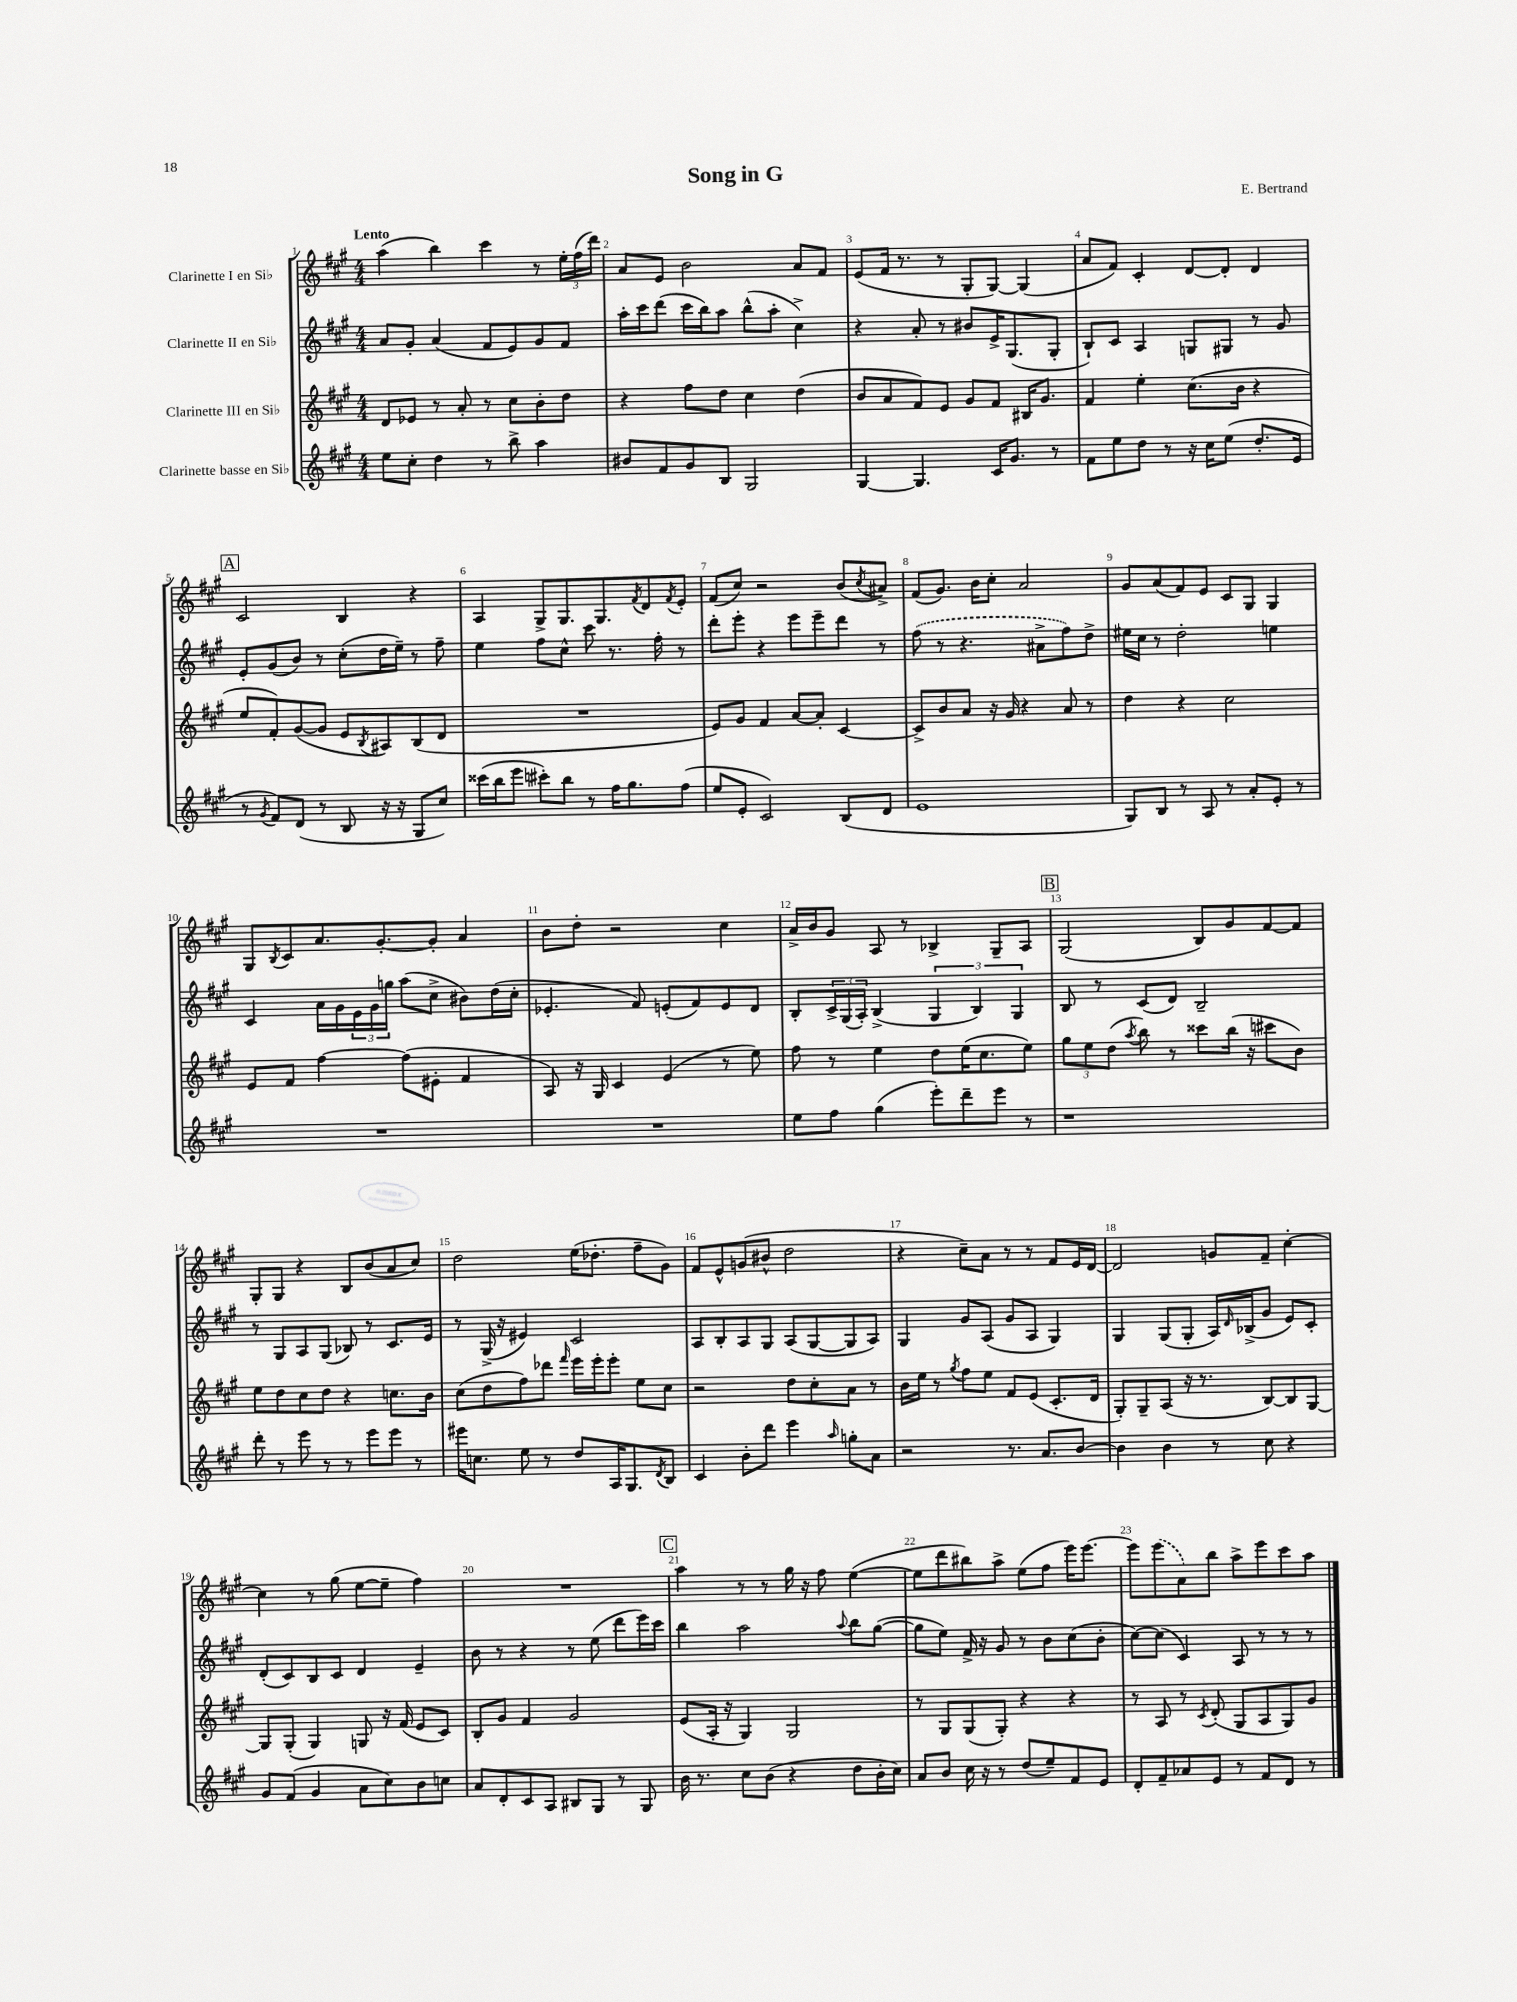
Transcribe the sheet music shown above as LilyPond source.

\header { title = "Song in G" composer = "E. Bertrand" }
<<
\new StaffGroup <<
\new Staff = "s0" \with { instrumentName = "Clarinette I en Sib" } {
    \clef treble \key a \major \numericTimeSignature \time 4/4 \tempo "Lento"
    a''4( b''4) cis'''4 r8 \tuplet 3/2 { e''16-. fis''16( d'''16) } |
    a'8 e'8 b'2 a'8 fis'8 |
    e'8( fis'16 r8. r8 gis8-. gis8~) gis4( |
    a'8 fis'8) cis'4-. d'8~ d'8-. d'4 |
    \mark \markup { \box "A" } cis'2 b4 r4 |
    a4 gis8-> gis8. gis8. \acciaccatura { fis'8 } d'8 \acciaccatura { fis'8 } e'8-. |
    fis'8( cis''8) r2 b'8( \acciaccatura { cis''8 } ais'8->) |
    fis'8( gis'8.) b'16 cis''8-. a'2 |
    gis'8 a'8( fis'8) e'8 cis'8 gis8 gis4 |
    gis8 \acciaccatura { b8 } cis'8 a'8. gis'8.~-. gis'8-. a'4 |
    b'8 d''8-. r2 cis''4 |
    a'16-> b'16 gis'8 a8 r8 bes4-> gis8-- a8 |
    \mark \markup { \box "B" } gis2( b8) gis'8 fis'8~ fis'8 |
    gis8-. gis8 r4 b8 b'8( a'8 cis''8) |
    d''2 e''16( des''8.-. fis''8-- gis'8) |
    fis'8 e'8-^ g'8( bis'8-^ d''2 |
    r4 cis''8--) a'8 r8 r8 fis'8 e'16 d'16~ |
    d'2 g'8 fis'8-- cis''4~-. |
    cis''4 r8 gis''8( e''8~ e''8-- fis''4) |
    R1 |
    \mark \markup { \box "C" } a''4 r8 r8 gis''16 r16 fis''8 e''4~( |
    e''8 d'''8 bis''8) a''8-> e''8( fis''8 e'''16) e'''8.~ |
    e'''8 \once \slurDashed e'''8( a'8) b''8 a''8-> e'''8 cis'''8 a''8 \bar "|." |
}
\new Staff = "s1" \with { instrumentName = "Clarinette II en Sib" } {
    \clef treble \key a \major \numericTimeSignature \time 4/4
    a'8 gis'8-. a'4( fis'8 e'8) gis'8 fis'8 |
    a''16-. cis'''16 d'''8( cis'''16 b''16) a''8 b''8-^( a''8-. cis''4->) |
    r4 a'8-. r8 bis'8 e'16-> gis8.( gis8-. |
    b8-!) cis'8 a4 g8 gis8 r8 gis'8 |
    \mark \markup { \box "A" } e'8-. gis'8( b'8) r8 cis''8-.( d''16 e''16--) r8 fis''8-- |
    e''4 fis''8 cis''8-^ cis'''8 r8. fis''16-. r8 |
    d'''8-. e'''8-. r4 e'''8 e'''8-- d'''8 r8 |
    \once \slurDashed fis''8( r8 r4. ais'8-> fis''8) d''8-> |
    eis''16 cis''16 r8 d''2-. e''4 |
    cis'4 a'16 gis'16 \tuplet 3/2 { e'16 gis'16 g''16 } a''8( cis''8-> bis'8) d''16( cis''16-. |
    ees'4.-. fis'8) e'8-.( fis'8) e'8 d'8 |
    b8-. \tuplet 3/2 { cis'16-> gis16( a16-.) } b4->( \tuplet 3/2 { gis4 b4) gis4 } |
    \mark \markup { \box "B" } b8 r8 cis'8( d'8) b2-- |
    r8 gis8 a8 gis8( bes8) r8 cis'8. e'16 |
    r8 gis16->( r16 eis'4) cis'2 |
    a8 b8-. a8 gis8 a8( gis8~ gis8 a8) |
    gis4 gis'8 a8( gis'8 a8 gis4) |
    gis4 gis8( gis8-. a16) \grace { d'16 } bes16->( gis'8 e'8) cis'8-. |
    d'8-.( cis'8) b8 cis'8 d'4 e'4-- |
    b'8 r8 r4 r8 e''8( d'''8 e'''16) cis'''16 |
    \mark \markup { \box "C" } b''4 a''2 \appoggiatura { a''8 } b''8 gis''8~( |
    gis''8 e''8) fis'16-> r16 gis'8 r8 b'8 cis''8( b'8-. |
    cis''8~) cis''8( cis'4) a8 r8 r8 r8 \bar "|." |
}
\new Staff = "s2" \with { instrumentName = "Clarinette III en Sib" } {
    \clef treble \key a \major \numericTimeSignature \time 4/4
    d'8 ees'8 r8 a'8-. r8 cis''8 b'8-. d''8 |
    r4 fis''8 d''8 cis''4 d''4( |
    b'8 a'8 fis'8) e'8 gis'8 fis'8 bis16 gis'8. |
    fis'4 e''4-. cis''8.( b'16 r4 |
    \mark \markup { \box "A" } e''8 fis'8-.) gis'8~( gis'8 e'8 \acciaccatura { b8 } ais8) b8( d'8 |
    R1 |
    e'8) gis'8 fis'4 a'8~ a'8-. cis'4~ |
    cis'8-> b'8 a'8 r16 gis'16 r4 a'8 r8 |
    d''4 r4 cis''2 |
    e'8 fis'8 fis''4~ fis''8( eis'8-. fis'4 |
    a8) r16 gis16 cis'4 e'4( r8 e''8) |
    fis''8 r8 e''4 d''8 e''16( cis''8. e''8) |
    \mark \markup { \box "B" } \tuplet 3/2 { gis''8 e''8 d''8( } \acciaccatura { a''8 } b''8) r8 cisis'''8 b''16( r16 cis'''8 b'8) |
    e''8 d''8 cis''8 d''8 r4 c''8. b'16 |
    cis''8( d''8 fis''8) des'''8 \grace { fis'''16 } e'''16 e'''16-. e'''8-. e''8 cis''8 |
    r2 d''8 cis''8-. a'8 r8 |
    b'16 e''16 r8 \acciaccatura { gis''8 } fis''8 e''8 fis'8 e'8( cis'8.-. d'16 |
    gis8-.) gis8-- a8( r16 r8. b8~) b8 gis8~ |
    gis8 gis8-.( gis4) g8 r16 fis'16( e'8 cis'8) |
    b8-. gis'8 fis'4 gis'2 |
    \mark \markup { \box "C" } e'8( a16-. r16 gis4) gis2 |
    r8 gis8 gis8( gis8-.) r4 r4 |
    r8 a8 r8 \acciaccatura { cis'8 } d'8-.( gis8 a8 gis8) gis'8 \bar "|." |
}
\new Staff = "s3" \with { instrumentName = "Clarinette basse en Sib" } {
    \clef treble \key a \major \numericTimeSignature \time 4/4
    e''8 cis''8-. d''4 r8 b''8-> a''4 |
    bis'8 fis'8 gis'8 b8 gis2 |
    gis4~ gis4. cis'16 gis'8. r8 |
    fis'8 e''8 d''8 r8 r16 cis''16 e''8( d''8.-. e'16 |
    \mark \markup { \box "A" } r8 \acciaccatura { gis'8 } fis'8) d'8( r8 b8 r16 r16 gis8 cis''8) |
    cisis'''16( b''16 e'''8 cis'''8-.) b''8 r8 fis''16 gis''8. fis''8( |
    e''8 e'8-. cis'2) b8( d'8 |
    e'1 |
    gis8) b8 r8 a8 r8 a'8-. e'8-. r8 |
    R1 |
    R1 |
    e''8 fis''8 gis''4( e'''8-.) d'''8-- e'''8 r8 |
    \mark \markup { \box "B" } r1 |
    d'''8-. r8 e'''8 r8 r8 e'''8 e'''8 r8 |
    eis'''16 c''8. e''8 r8 d''8 a16 gis8. \acciaccatura { d'8 } b8 |
    cis'4 b'8-. d'''8 e'''4 \grace { a''16 } g''8-. a'8 |
    r2 r8. a'8. b'8~ |
    b'4 b'4 r8 cis''8 r4 |
    gis'8 fis'8( gis'4 a'8 cis''8) b'8 c''8 |
    a'8 d'8-. cis'8 a8 bis8 gis8 r8 gis8 |
    \mark \markup { \box "C" } b'16 r8. cis''8 b'8( r4 d''8 b'16-. cis''16) |
    a'8 b'8 cis''16 r16 r8 d''8( e''8--) fis'8 e'8 |
    d'8-. fis'8-- aes'8 e'8 r8 fis'8 d'8 r8 \bar "|." |
}
>>
>>
\layout { \context { \Score \override BarNumber.break-visibility = ##(#f #t #t) barNumberVisibility = #all-bar-numbers-visible } }
